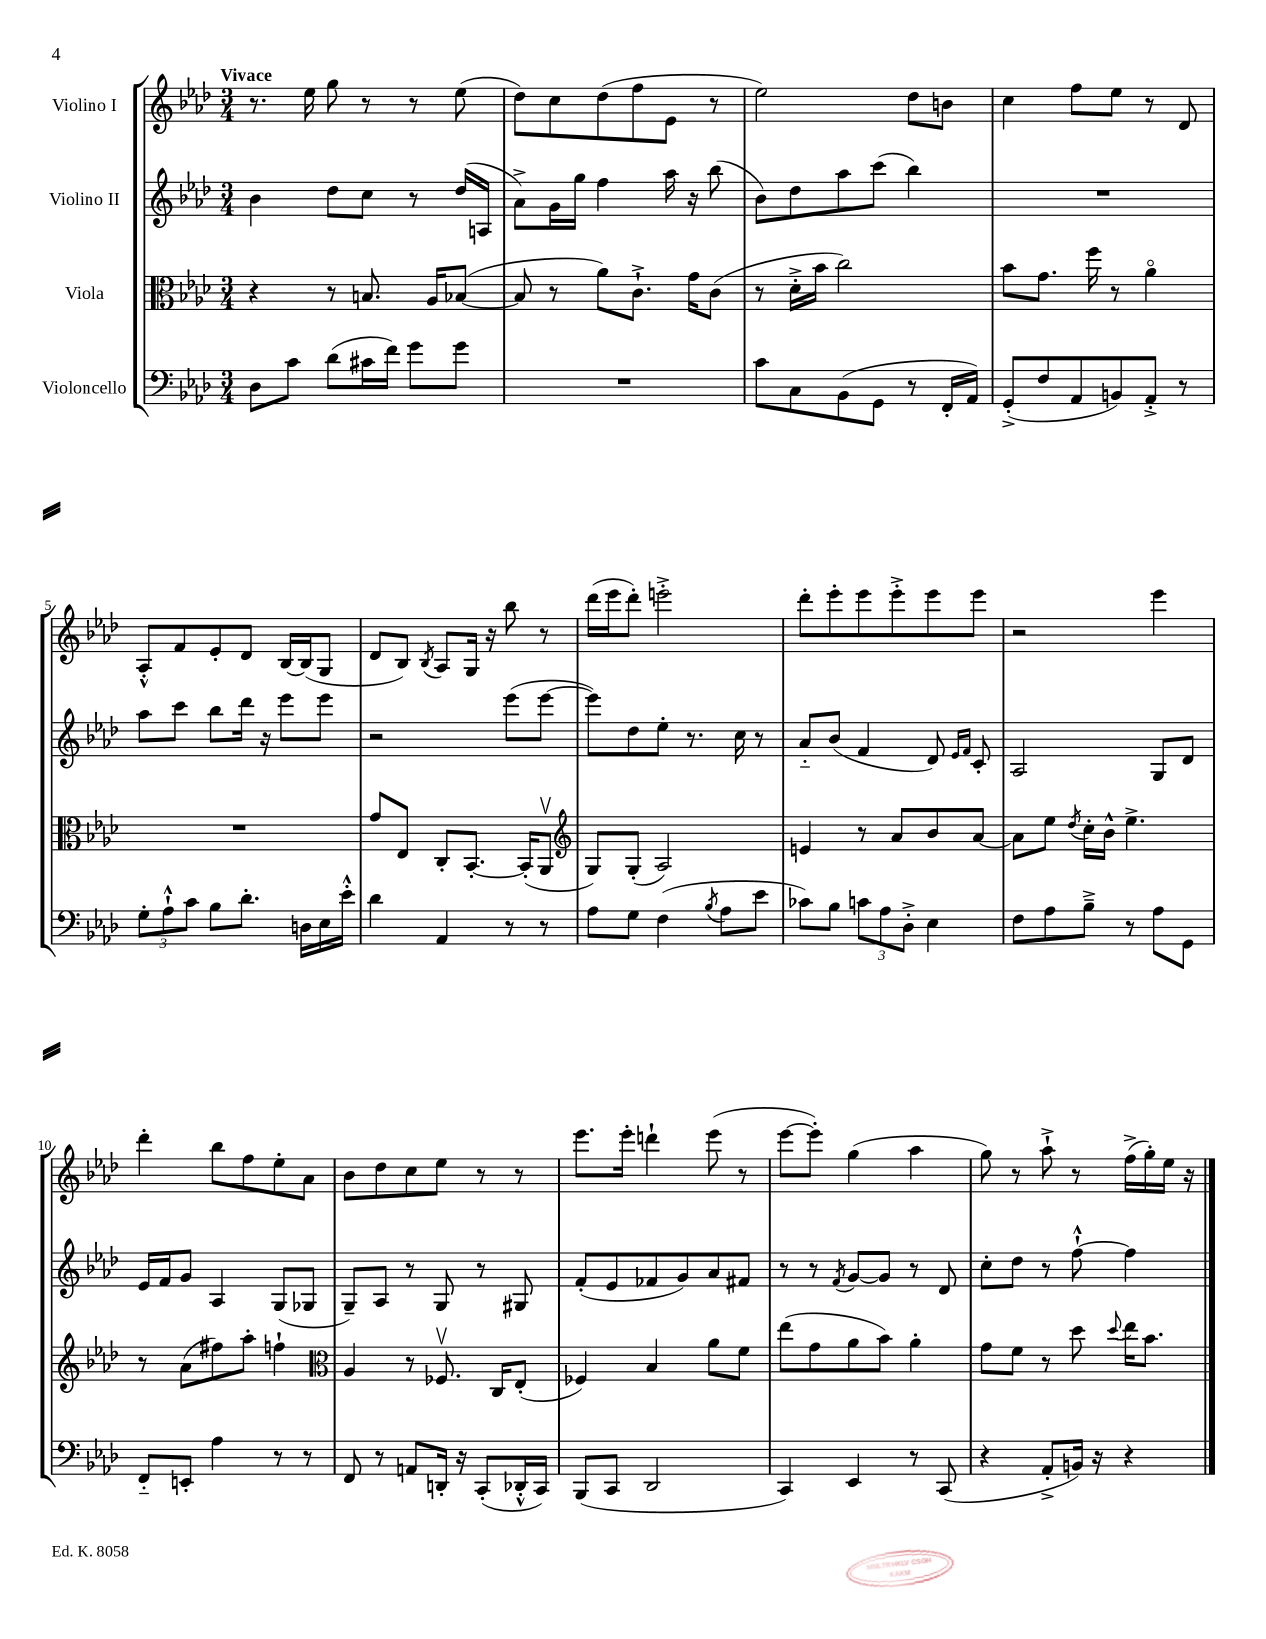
<<
\new StaffGroup <<
\new Staff = "s0" \with { instrumentName = "Violino I" } {
    \clef treble \key aes \major \numericTimeSignature \time 3/4 \tempo "Vivace"
    r8. ees''16 g''8 r8 r8 ees''8( |
    des''8) c''8 des''8( f''8 ees'8 r8 |
    ees''2) des''8 b'8 |
    c''4 f''8 ees''8 r8 des'8 |
    aes8-.-^ f'8 ees'8-. des'8 bes16~ bes16( g8 |
    des'8 bes8) \acciaccatura { bes8 } aes8 g16 r16 bes''8 r8 |
    des'''16( ees'''16 des'''8-.) e'''2-.-> |
    des'''8-. ees'''8-. ees'''8 ees'''8-.-> ees'''8 ees'''8 |
    r2 ees'''4 |
    des'''4-. bes''8 f''8 ees''8-. aes'8 |
    bes'8 des''8 c''8 ees''8 r8 r8 |
    ees'''8. ees'''16-. d'''4-! ees'''8( r8 |
    ees'''8~ ees'''8-.) g''4( aes''4 |
    g''8) r8 aes''8-!-> r8 f''16->( g''16-.) ees''16 r16 \bar "|." |
}
\new Staff = "s1" \with { instrumentName = "Violino II" } {
    \clef treble \key aes \major \numericTimeSignature \time 3/4
    bes'4 des''8 c''8 r8 des''16( a16 |
    aes'8->) g'16 g''16 f''4 aes''16 r16 bes''8( |
    bes'8) des''8 aes''8 c'''8( bes''4) |
    R2. |
    aes''8 c'''8 bes''8 des'''16 r16 ees'''8 ees'''8 |
    r2 ees'''8( ees'''8~ |
    ees'''8) des''8 ees''8-. r8. c''16 r8 |
    aes'8-_ bes'8( f'4 des'8) \grace { ees'16 f'16 } c'8-. |
    aes2 g8 des'8 |
    ees'16 f'16 g'8 aes4 g8( ges8 |
    g8--) aes8 r8 g8 r8 gis8 |
    f'8-.( ees'8 fes'8 g'8) aes'8 fis'8 |
    r8 r8 \acciaccatura { f'8 } g'8~ g'8 r8 des'8 |
    c''8-. des''8 r8 f''8~-!-^ f''4 \bar "|." |
}
\new Staff = "s2" \with { instrumentName = "Viola" } {
    \clef alto \key aes \major \numericTimeSignature \time 3/4
    r4 r8 b8. aes16 bes8~( |
    bes8 r8 aes'8) c'8.-!-> g'16 c'8( |
    r8 des'16-.-> bes'16 c''2) |
    bes'8 g'8. f''16 r8 aes'4\flageolet |
    R2. |
    g'8 ees8 c8-. bes,8.~-. bes,16-.( aes,8\upbow |
    \clef treble g8) g8-.( aes2) |
    e'4 r8 aes'8 bes'8 aes'8~ |
    aes'8 ees''8 \acciaccatura { des''8 } c''16-. bes'16-^ ees''4.-> |
    r8 aes'8( fis''8) aes''8-. f''4-! |
    \clef alto aes4 r8 fes8.\upbow c16 ees8-.( |
    fes4) bes4 aes'8 f'8 |
    ees''8( g'8 aes'8 bes'8) aes'4-. |
    g'8 f'8 r8 des''8 \appoggiatura { des''8 } ees''16 bes'8. \bar "|." |
}
\new Staff = "s3" \with { instrumentName = "Violoncello" } {
    \clef bass \key aes \major \numericTimeSignature \time 3/4
    des8 c'8 des'8( cis'16 f'16) g'8 g'8 |
    R2. |
    c'8 c8 bes,8( g,8 r8 f,16-. aes,16) |
    g,8-.->( f8 aes,8 b,8) aes,8-.-> r8 |
    \tuplet 3/2 { g8-. aes8-!-^ c'8 } bes8 des'8.-. d16 ees16 ees'16-.-^ |
    des'4 aes,4 r8 r8 |
    aes8 g8 f4( \acciaccatura { bes8 } aes8 ees'8 |
    ces'8) bes8 \tuplet 3/2 { c'8 aes8 des8-.-> } ees4 |
    f8 aes8 bes8---> r8 aes8 g,8 |
    f,8-_ e,8-. aes4 r8 r8 |
    f,8 r8 a,8 d,16-. r16 c,8-.( des,16-.-^ c,16) |
    bes,,8( c,8 des,2 |
    c,4) ees,4 r8 c,8( |
    r4 aes,8-.-> b,16) r16 r4 \bar "|." |
}
>>
>>
